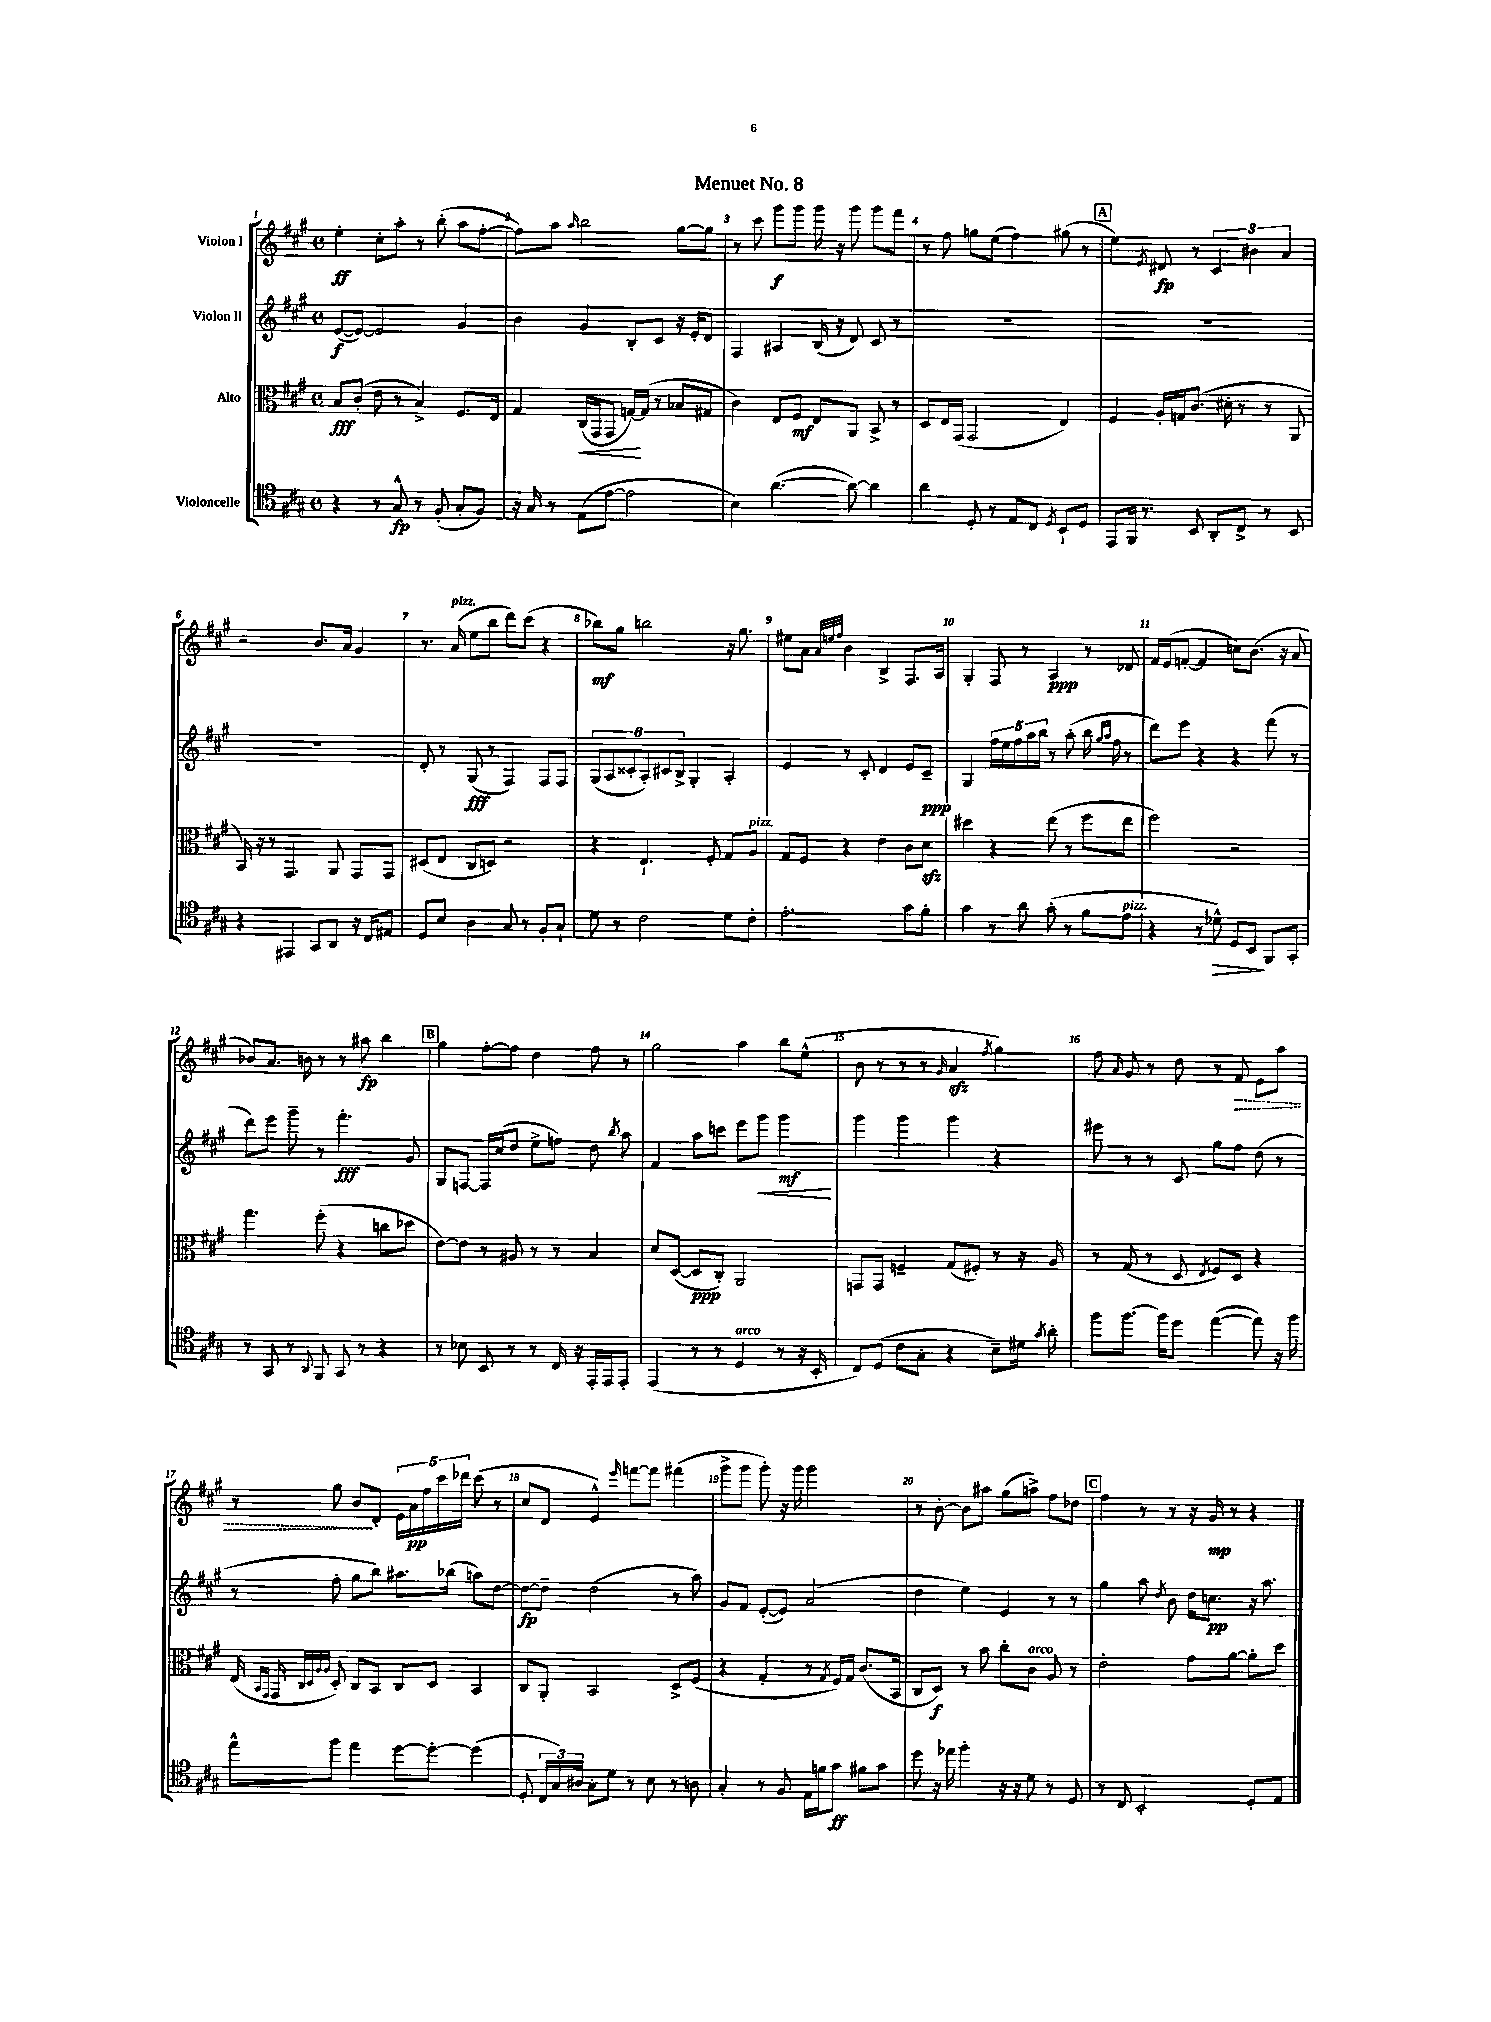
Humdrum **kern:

**kern	**dynam	**kern	**dynam	**kern	**dynam	**kern	**dynam
*part4	*part4	*part3	*part3	*part2	*part2	*part1	*part1
*staff4	*staff4	*staff3	*staff3	*staff2	*staff2	*staff1	*staff1
*I"Violoncelle	*	*I"Alto	*	*I"Violon II	*	*I"Violon I	*
*clefC4	*	*clefC3	*	*clefG2	*	*clefG2	*
*k[f#c#g#]	*	*k[f#c#g#]	*	*k[f#c#g#]	*	*k[f#c#g#]	*
*M4/4	*	*M4/4	*	*M4/4	*	*M4/4	*
*met(c)	*	*met(c)	*	*met(c)	*	*met(c)	*
=1	=1	=1	=1	=1	=1	=1	=1
4r	.	8B/L	fff	([8e/L	f	4ee'\	ff
.	.	(8c#'/J	.	8e/J_)	.	.	.
8r	.	8e\	.	2e/]	.	8cc#'\L	.
8G#^^/	fp	8r	.	.	.	8aa'\J	.
8r	.	4B^/)	.	.	.	8r	.
(8F#'/	.	.	.	.	.	(8bb'\	.
8G#'/L	.	8.F#/L	.	4g#/	.	8aa\L	.
8F#/J)	.	.	.	.	.	[8ff#'\J	.
.	.	16E/Jk	.	.	.	.	.
=2	=2	=2	=2	=2	=2	=2	=2
16r	.	4G#/	.	4b\	.	8ff#\L])	.
16G#/	.	.	.	.	.	.	.
8r	.	.	.	.	.	8aa\J	.
.	.	.	.	.	.	16qqaa/	.
!	!	!	!LO:HP:b	!	!	!	!
(8E\L	.	(16C#/LL	<	4g#/	.	2bb\	.
.	.	16GG#/J	.	.	.	.	.
[8e\J	.	8GG#/J	.	.	.	.	.
2e\]	.	[16Gn/LL)	.	8B'/L	.	.	.
.	.	(16G/JJ]	[	.	.	.	.
.	.	8r	.	8c#/J	.	.	.
.	.	8B-X/L	.	16r	.	[8gg#\L	.
.	.	.	.	16e'/KL	.	.	.
.	.	8G#X/J	.	8d/J	.	8gg#\J]	.
=3	=3	=3	=3	=3	=3	=3	=3
4B\)	.	4c#\)	.	4F#/	.	8r	.
.	.	.	.	.	.	8ccc#\	.
([4.a\	.	8E/L	.	4A#X/	.	8ggg#\L	f
.	.	8F#/J	mf	.	.	8ggg#\J	.
.	.	8E/L	.	(16B/	.	16ggg#\	.
.	.	.	.	16r	.	16r	.
8a\_)	.	8AA/J	.	8d/)	.	8ggg#\	.
4a\]	.	8BB^/	.	8c#/	.	8ggg#\L	.
.	.	8r	.	8r	.	8fff#\J	.
=4	=4	=4	=4	=4	=4	=4	=4
4a\	.	8D/L	.	1r	.	8r	.
.	.	16E/L	.	.	.	8ff#\	.
.	.	(16GG#/JJ	.	.	.	.	.
8D'/	.	2GG#/	.	.	.	8ggn\L	.
8r	.	.	.	.	.	(8ee\J	.
8E/L	.	.	.	.	.	4ff#\)	.
8C#/J	.	.	.	.	.	.	.
8qD/	.	.	.	.	.	.	.
8BB`/L	.	4E/)	.	.	.	(8gg#X\	.
8D/J	.	.	.	.	.	8r	.
!!LO:REH:place=s1:t=A
=5	=5	=5	=5	=5	=5	=5	=5
8EE/L	.	4F#/	.	1r	.	4ee\)	.
16FF#/Jk	.	.	.	.	.	.	.
8.r	.	.	.	.	.	.	.
.	.	.	.	.	.	8qe/	.
.	.	16A'/LL	.	.	.	8d#X/	fp
.	.	16Gn/J	.	.	.	.	.
8BB/	.	(8.c#/J	.	.	.	8r	.
8AA'/L	.	.	.	.	.	6c#/	.
.	.	16d#X'\	.	.	.	.	.
8C#^/J	.	8r	.	.	.	.	.
.	.	.	.	.	.	6b#X\	.
8r	.	8r	.	.	.	.	.
.	.	.	.	.	.	6a/	.
8BB/	.	8AA/	.	.	.	.	.
!!LO:LB:g=z
=6	=6	=6	=6	=6	=6	=6	=6
4r	.	16BB/)	.	1r	.	2r	.
.	.	16r	.	.	.	.	.
.	.	8r	.	.	.	.	.
4EE#X/	.	4.GG#/	.	.	.	.	.
8GG#/L	.	.	.	.	.	8.b/L	.
8AA/J	.	8AA/	.	.	.	.	.
.	.	.	.	.	.	16a/Jk	.
16r	.	8GG#/L	.	.	.	4g#/	.
16C#/KL	.	.	.	.	.	.	.
8E#X/J	.	8GG#/J	.	.	.	.	.
=7	=7	=7	=7	=7	=7	=7	=7
8D/L	.	(8D#X/L	.	8d'/	.	8.r	.
8B/J	.	8E/J	.	8r	.	.	.
!	!	!	!	!	!	!LO:TX:a:i:t=pizz.	!
.	.	.	.	.	.	(16a/	.
4A\	.	8C#/L	.	(8G#/	fff	8ee\L	.
.	.	8Dn/J)	.	8r	.	8bb\J	.
8G#/	.	2r	.	4F#/)	.	8ddd\L)	.
8r	.	.	.	.	.	(8ccc#\J	.
8F#'/L	.	.	.	8F#/L	.	4r	.
8G#`/J	.	.	.	8F#/J	.	.	.
=8	=8	=8	=8	=8	=8	=8	=8
8d\	.	4r	.	(12G#/L	.	8bb-X\L)	mf
.	.	.	.	12A/	.	.	.
8r	.	.	.	.	.	8gg#\J	.
.	.	.	.	12c##X'/	.	.	.
2c#\	.	4.E`/	.	12A'/)	.	2bbn\	.
.	.	.	.	12c#X/	.	.	.
.	.	.	.	12B^/J	.	.	.
.	.	.	.	4G#'/	.	.	.
.	.	8F#'/	.	.	.	.	.
8d\L	.	8G#/L	.	4A'/	.	16r	.
.	.	.	.	.	.	8.gg#\	.
!	!	!LO:TX:a:i:t=pizz.	!	!	!	!	!
8c#'\J	.	8A/J	.	.	.	.	.
=9	=9	=9	=9	=9	=9	=9	=9
2.e'\	.	8G#/L	.	4e/	.	8ee#X\L	.
.	.	8F#/J	.	.	.	8a\J	.
.	.	.	.	.	.	32qqa/LLL	.
.	.	.	.	.	.	32qqeen/	.
.	.	.	.	.	.	32qqff#/JJJ	.
.	.	4r	.	8r	.	4b\	.
.	.	.	.	8c#'/	.	.	.
.	.	4e\	.	4d/	.	4B^/	.
8g#\L	.	8c#\L	.	8e/L	.	8.F#/L	.
8f#'\J	.	8dzz\J	.	8c#~/J	ppp	.	.
.	.	.	.	.	.	16A/Jk	.
=10	=10	=10	=10	=10	=10	=10	=10
4g#\	.	4dd#X\	.	4G#/	.	4G#'/	.
8r	.	4r	.	20ff#\LL	.	8F#/	.
.	.	.	.	20ee\	.	.	.
.	.	.	.	20ff#\	.	.	.
8a\	.	.	.	.	.	8r	.
.	.	.	.	20aa\	.	.	.
.	.	.	.	20bb\JJ	.	.	.
(8g#'\	.	(8ee\	.	8r	.	4A/	ppp
8r	.	8r	.	(8aa'\	.	.	.
8f#\L	.	8ff#\L	.	16bb\	.	8r	.
.	.	.	.	16qqgg#/LL	.	.	.
.	.	.	.	16qqaa/JJ	.	.	.
.	.	.	.	16ff#\	.	.	.
!LO:TX:a:i:t=pizz.	!	!	!	!	!	!	!
8e\J	.	8ee\J	.	8r	.	8d-X/	.
=11	=11	=11	=11	=11	=11	=11	=11
4r	.	2ff#\)	.	8ddd\L)	.	16f#/LL	.
.	.	.	.	.	.	(16e/J	.
.	.	.	.	8eee\J	.	[8fn'/J	.
8r	.	.	.	4r	.	4f/]	.
!	!LO:HP:b	!	!	!	!	!	!
8d-X^^\)	>	.	.	.	.	.	.
8D/L	.	2r	.	4r	.	8ccn\L)	.
8BB/J	.	.	.	.	.	(8.b\J	.
8FF#/L	]	.	.	(8fff#\	.	.	.
.	.	.	.	.	.	16r	.
8GG#'/J	.	.	.	8r	.	8a/	.
!!LO:LB:g=z
=12	=12	=12	=12	=12	=12	=12	=12
8r	.	4.gg#\	.	8ddd\L)	.	8b-X/L)	.
8GG#/	.	.	.	8eee\J	.	8.a/J	.
8r	.	.	.	8ggg#~\	.	.	.
.	.	.	.	.	.	16bn\	.
8qqAA/	.	.	.	.	.	.	.
8FF#/	.	(8ff#'\	.	8r	.	8r	.
8GG#/	.	4r	.	4.fff#'\	fff	8r	.
8r	.	.	.	.	.	8aa#X\	fp
4r	.	8ccn\L	.	.	.	4bb\	.
.	.	8dd-X\J	.	8g#/	.	.	.
!!LO:REH:place=s1:t=B
=13	=13	=13	=13	=13	=13	=13	=13
8r	.	[8e\L)	.	8G#/L	.	4gg#\	.
8B-X\	.	8e\J]	.	[8Fn/J	.	.	.
8BB/	.	8r	.	16F/LL]	.	[8ff#'\L	.
.	.	.	.	(16cc#/J	.	.	.
8r	.	8A#X/	.	8dd/J	.	8ff#\J]	.
8r	.	8r	.	8ee^\L	.	4dd\	.
16C#/	.	8r	.	8ffn\J)	.	.	.
16r	.	.	.	.	.	.	.
16EE'/LL	.	4B/	.	8dd\	.	8ff#\	.
16EE/J	.	.	.	.	.	.	.
.	.	.	.	8qbb/	.	.	.
8EE'/J	.	.	.	8aa\	.	8r	.
=14	=14	=14	=14	=14	=14	=14	=14
(4EE/	.	8d/L	.	4f#/	.	2gg#\	.
.	.	([8D/J	.	.	.	.	.
8r	.	8D/L]	ppp	8aa\L	.	.	.
8r	.	8C#'/J)	.	8cccn\J	.	.	.
!LO:TX:a:i:t=arco	!	!	!	!	!	!	!
4D/	.	2AA/	.	8eee\L	.	4aa\	.
!	!	!	!	!	!LO:HP:b	!	!
.	.	.	.	8ggg#\J	<	.	.
8r	.	.	.	4ggg#\	mf	8bb\L	.
16r	.	.	.	.	.	(8ee^^\J	.
16BB'/	.	.	.	.	.	.	.
.	.	.	.	.	[	.	.
=15	=15	=15	=15	=15	=15	=15	=15
8C#/L)	.	8GGn/L	.	4ggg#\	.	8b\	.
(8D/J	.	8GG/J	.	.	.	8r	.
8c#\L	.	4Fn~/	.	4ggg#\	.	8r	.
8G#'\J	.	.	.	.	.	8r	.
.	.	.	.	.	.	16qqg#/	.
4r	.	(8G#/L	.	4ggg#\	.	4azz/	.
.	.	8F#X'/J)	.	.	.	.	.
.	.	.	.	.	.	8qff#/	.
8B~\L)	.	8r	.	4r	.	4gg#\)	.
16d#X\Jk	.	16r	.	.	.	.	.
8qg#/	.	.	.	.	.	.	.
16a'\	.	16A/	.	.	.	.	.
=16	=16	=16	=16	=16	=16	=16	=16
8ff#\L	.	8r	.	8eee#X\	.	8ff#\	.
.	.	.	.	.	.	16qqa/	.
[8.ff#\J	.	(8G#/	.	8r	.	8g#/	.
.	.	8r	.	8r	.	8r	.
16ff#\KL]	.	.	.	.	.	.	.
8dd\J	.	8D/	.	8c#/	.	8dd\	.
.	.	8qE/	.	.	.	.	.
([4ee\	.	8F#/L)	.	8gg#\L	.	8r	.
!	!	!	!	!	!	!	!LO:HP:b
.	.	8D/J	.	8ff#\J	.	8f#/	>
8ee\])	.	4r	.	(8dd\	.	8e\L	.
16r	.	.	.	8r	.	8aa\J	.
16ff#\	.	.	.	.	.	.	.
!!LO:LB:g=z
=17	=17	=17	=17	=17	=17	=17	=17
8ee^^\L	.	(16E/	.	8r	.	8r	.
.	.	16qqBB/LL	.	.	.	.	.
.	.	16qqGG#/JJ	.	.	.	.	.
.	.	16GG#/	.	.	.	.	.
.	.	32qqC#/LLL	.	.	.	.	.
.	.	32qqD/	.	.	.	.	.
.	.	32qqA/	.	.	.	.	.
.	.	32qqA/JJJ	.	.	.	.	.
8ff#\J	.	8D'/)	.	8ff#'\	.	8gg#\	.
4ee\	.	8C#/L	.	8gg#\L	.	8b/L	.
.	.	8BB/J	.	8bb\J)	.	8d'/J	]
[8dd\L	.	8C#/L	.	8.aa#X\L	.	20e\LL	.
.	.	.	.	.	.	20a\	pp
.	.	.	.	.	.	20ff#\	.
8dd'\J_	.	8D/J	.	.	.	.	.
.	.	.	.	.	.	20ccc#\	.
.	.	.	.	(16bb-X\Jk	.	.	.
.	.	.	.	.	.	20ddd-X\JJ	.
(4dd\]	.	4BB/	.	8aan\L)	.	(8ccc#\	.
.	.	.	.	[8dd\J	.	8r	.
=18	=18	=18	=18	=18	=18	=18	=18
8D'/	.	8C#/L	.	8dd\L_	fp	8cc#/L	.
24C#/LL	.	8AA'/J	.	8dd~\J]	.	8d/J	.
24G#/)	.	.	.	.	.	.	.
24A#X/JJ	.	.	.	.	.	.	.
8G#'\L	.	2BB/	.	(2dd\	.	4e^^/)	.
8d\J	.	.	.	.	.	.	.
.	.	.	.	.	.	16qqeee/	.
8r	.	.	.	.	.	[8fffn\L	.
8B\	.	.	.	.	.	8fff\J]	.
8r	.	8D^/L	.	8r	.	(4fff#X\	.
8An\	.	(8F#/J	.	8aa\)	.	.	.
=19	=19	=19	=19	=19	=19	=19	=19
4G#'/	.	4r	.	8g#/L	.	8ggg#^\L	.
.	.	.	.	8f#/J	.	8ggg#\J	.
8r	.	4G#'/	.	([8e'/L	.	8ggg#'\)	.
8F#/	.	.	.	8e/J])	.	16r	.
.	.	.	.	.	.	16ggg#\	.
16E\LL	.	8r	.	(2a/	.	2ggg#\	.
16fn\J	.	.	.	.	.	.	.
.	.	8qG#/	.	.	.	.	.
8g#\J	ff	16F#/LL)	.	.	.	.	.
.	.	16G#/JJ	.	.	.	.	.
8f#X\L	.	(8.c#/L	.	.	.	.	.
8g#\J	.	.	.	.	.	.	.
.	.	16BB/Jk	.	.	.	.	.
=20	=20	=20	=20	=20	=20	=20	=20
8dd\	.	8C#/L	.	4dd\	.	8r	.
16r	.	8D/J)	f	.	.	[8b'\	.
16ee-X\	.	.	.	.	.	.	.
4ff#'\	.	8r	.	4ee\)	.	8b\L]	.
.	.	8b\	.	.	.	8aa#X\J	.
16r	.	8cc#'\L	.	4e/	.	(8gg#\L	.
16r	.	.	.	.	.	.	.
!	!	!LO:TX:a:i:t=arco	!	!	!	!	!
8d\	.	8c#\J	.	.	.	8aan^\J)	.
8r	.	8A/	.	8r	.	8ff#\L	.
8D/	.	8r	.	8r	.	8dd-X\J	.
!!LO:REH:place=s1:t=C
=21	=21	=21	=21	=21	=21	=21	=21
8r	.	2e'\	.	4gg#\	.	4ff#\	.
8C#/	.	.	.	.	.	.	.
2BB'/	.	.	.	8aa\	.	8r	.
.	.	.	.	8qdd/	.	.	.
.	.	.	.	8b\	.	8r	.
.	.	8g#\L	.	16dd\KL	.	16r	.
.	.	.	.	8.ccn\J	pp	16g#/	mp
.	.	[8a\J	.	.	.	8r	.
8D'/L	.	8a'\L]	.	16r	.	4r	.
.	.	.	.	8.aa\	.	.	.
8E/J	.	8dd\J	.	.	.	.	.
==	==	==	==	==	==	==	==
*-	*-	*-	*-	*-	*-	*-	*-
